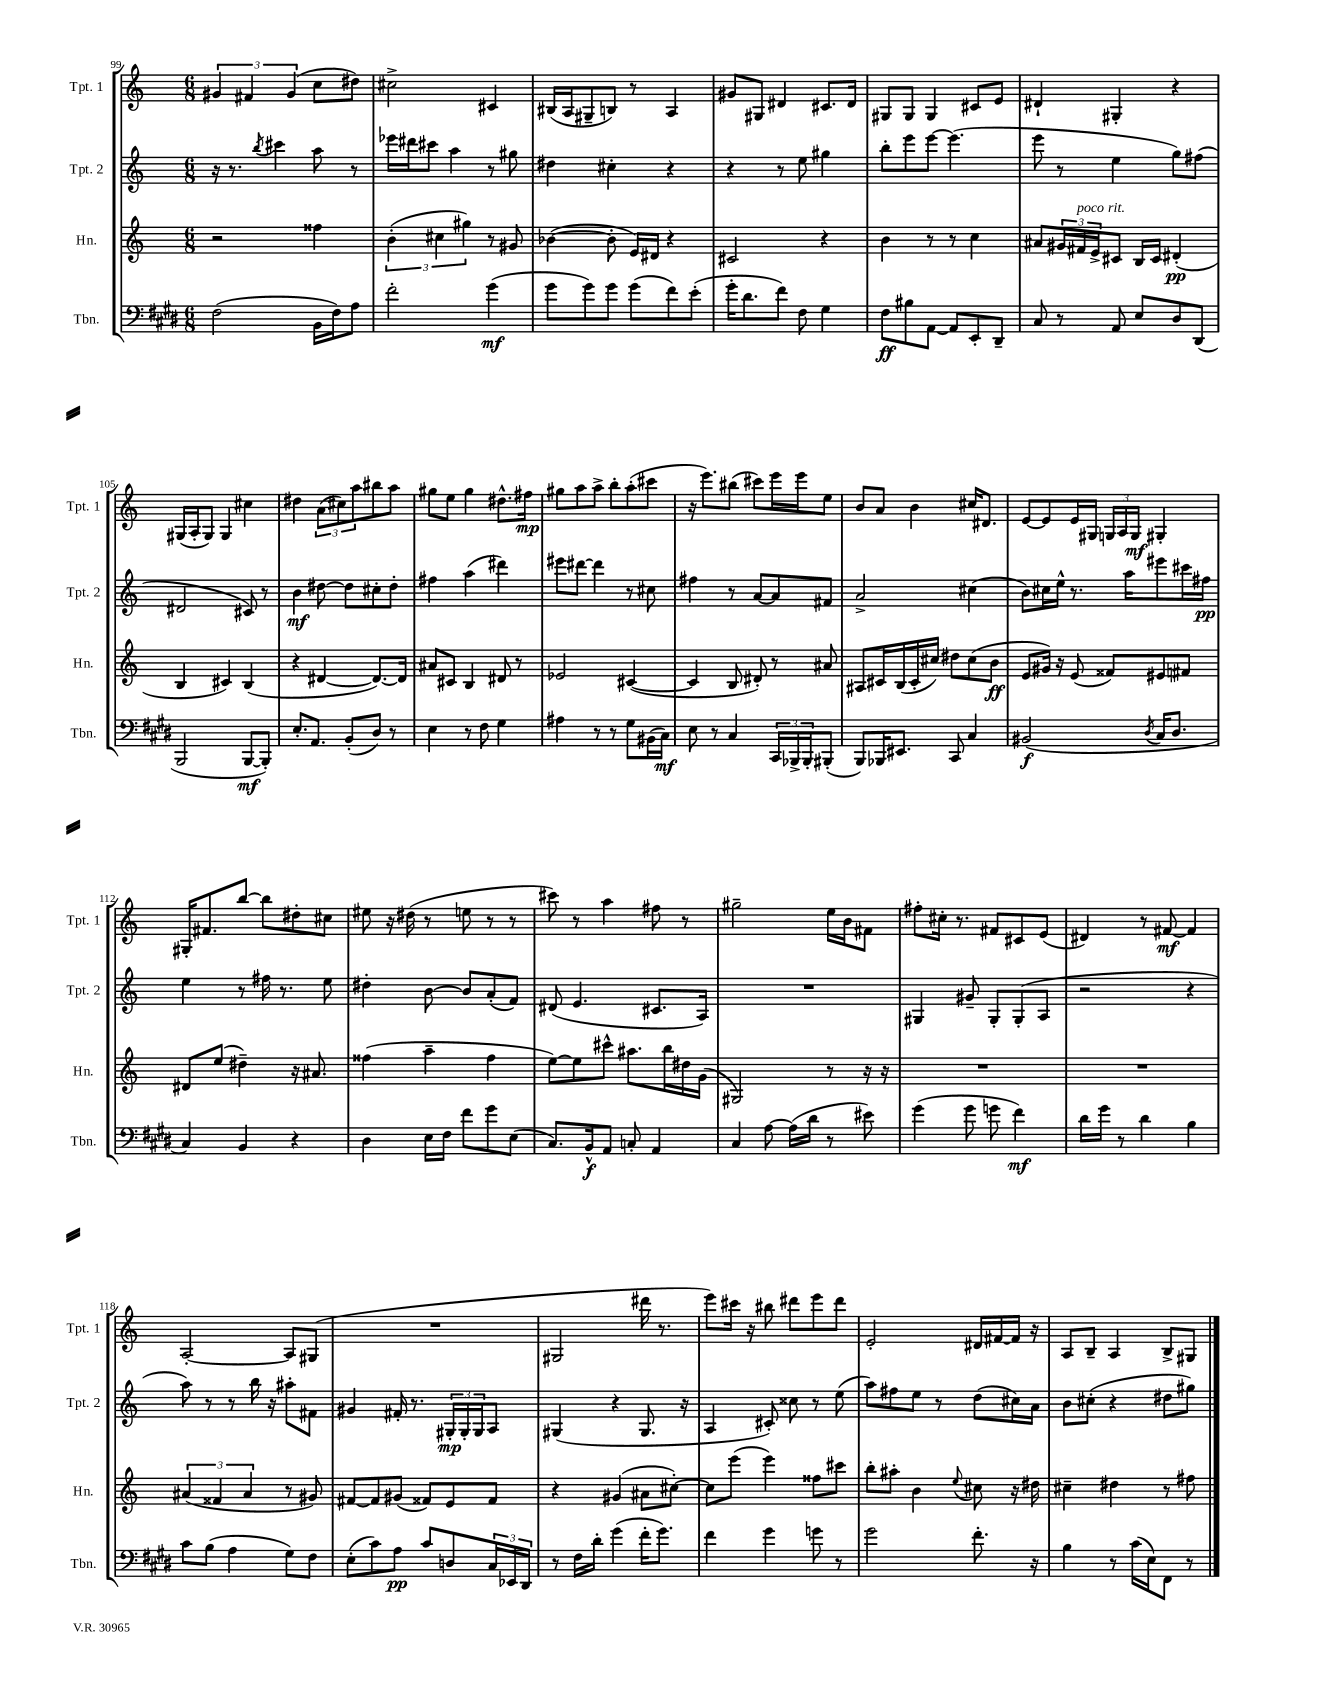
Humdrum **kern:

**kern	**kern	**kern	**kern
*staff4	*staff3	*staff2	*staff1
*clefF4	*clefG2	*clefG2	*clefG2
*k[f#c#g#d#]	*k[]	*k[]	*k[]
*M6/8	*M6/8	*M6/8	*M6/8
(2F#	2r	16r	6g#
.	.	8.r	.
.	.	.	6f#
.	.	8qbb	.
.	.	4ccc#	.
.	.	.	(6g#
16BB	4ff##	8aa	8cc
16F#)	.	.	.
8A	.	8r	8dd#)
=	=	=	=
2f#'	(6b'	16eee-	2cc#^
.	.	16ddd#	.
.	.	8ccc#	.
.	6cc#	.	.
.	.	4aa	.
.	6gg#)	.	.
(4g#	8r	8r	4c#
.	8g#	8gg#	.
=	=	=	=
8g#	([4b-	4dd#	(16B#
.	.	.	16A
8g#)	.	.	8G#~
8g#	8b-']	4cc#'	8B)
(8g#	16e)	.	8r
.	16d#	.	.
8f#)	4r	4r	4A
(8e'	.	.	.
=	=	=	=
16g#'	2c#	4r	8g#
8.d#	.	.	.
.	.	.	8G#
8f#)	.	8r	4d#
8F#	.	8ee	.
4G#	4r	4gg#	8.c#
.	.	.	16d#
=	=	=	=
8F#	4b	8bb'	8G#
8B#	.	8eee	8G#
[8AA	8r	[8eee	4G#
8AA]	8r	(4.eee]	.
8EE'	4cc	.	8c#
8DD#~	.	.	8e
=	=	=	=
8C#	8a#	8eee	4d#`
8r	24g#	8r	.
.	24f#	.	.
.	24e^	.	.
8AA	8c#	4ee	4G#'
8E	16B	.	.
.	16c#	.	.
8D#	(4d#'	8gg)	4r
(8DD#	.	(8ff#	.
=	=	=	=
2BBB	4B	2d#	(16G#
.	.	.	16A'
.	.	.	8G#)
.	4c#)	.	4G#
[8BBB	(4B	8c#)	4cc#
8BBB'])	.	8r	.
=	=	=	=
8.E'	4r	4b	4dd#
8.AA	.	.	.
.	[4d#	[8dd#	(12a
.	.	.	12cc#)
(8BB'	.	8dd#]	.
.	.	.	12aa
8D#)	8.d#_)	8cc#'	8bb#
8r	.	8dd#'	8aa
.	16d#]	.	.
=	=	=	=
4E	8a#	4ff#	8gg#
.	8c#	.	8ee
8r	4B	(4aa	4gg#
8F#	.	.	.
4G#	8d#	4ddd#)	8.dd#^^
.	8r	.	.
.	.	.	16ff#
=	=	=	=
4A#	2e-	8eee#	8gg#
.	.	[8ddd#	8aa
8r	.	4ddd#]	8aa^
8r	.	.	8bb'
8G#	([4c#	8r	(8aa'
(16BB#	.	8cc#	8ccc#
16C#)	.	.	.
=	=	=	=
8E	4c#]	4ff#	16r
.	.	.	8.eee)
8r	.	.	.
4C#	8B	8r	(8bb#
.	8d#')	[8a	8ccc#)
24CC#	8r	8a]	16eee
24BBB-^	.	.	.
.	.	.	16eee
24BBB-'	.	.	.
(8BBB#'	8a#	8f#	8ee
=	=	=	=
8BBB)	8A#	2a^	8b
16BBB-	16c#	.	8a
8.EE#	(16B	.	.
.	16c#'	.	4b
.	16cc#)	.	.
8CC#	8dd#	.	.
4C#	(8cc#	(4cc#	16cc#
.	.	.	8.d#
.	8b	.	.
=	=	=	=
(2BB#	8e	8b)	[8e
.	16g#)	16cc#	8e]
.	16r	16ee^^	.
.	(8e	8.r	16e
.	.	.	16G#
.	8f##)	.	24G
.	.	.	24A
.	.	16aa	.
.	.	.	24G
8qD#	.	.	.
16C#	8e#	8eee#	4G#'
8.D#	.	.	.
.	8f#	16ccc#	.
.	.	16ff#	.
=	=	=	=
4C#)	8d#	4ee	16G#'
.	.	.	8.f#
.	(8ee	.	.
4BB	4dd#~)	8r	[8bb
.	.	16ff#	8bb]
.	.	8.r	.
4r	16r	.	8dd#'
.	8.a#	.	.
.	.	8ee	8cc#
=	=	=	=
4D#	(4ff##	4dd#'	8ee#
.	.	.	16r
.	.	.	(16dd#
16E	4aa~	[8b	8r
16F#	.	.	.
8f#	.	8b]	8ee
8g#	4ff##	(8a'	8r
(8E	.	8f)	8r
=	=	=	=
8.C#)	[8ee)	(8d#	8ccc#)
.	8ee]	4.e	8r
16BB^^	.	.	.
8AA	8ccc#^^	.	4aa
8C'	8.aa#	.	.
4AA	.	8.c#	8ff#
.	16bb	.	.
.	16dd#	.	8r
.	(16g	16A)	.
=	=	=	=
4C#	2G#)	2.r	2gg#~
[8A	.	.	.
(16A]	.	.	.
16d#	.	.	.
8r	8r	.	16ee
.	.	.	16b
8e#)	16r	.	8f#
.	16r	.	.
=	=	=	=
(4g#	2.r	4G#	8ff#'
.	.	.	16cc#'
.	.	.	8.r
8g#	.	8g#~	.
8g	.	8G#'	8f#
4f#)	.	(8G#'	8c#
.	.	8A	(8e
=	=	=	=
16d#	2.r	2r	4d#)
16g#	.	.	.
8r	.	.	.
4d#	.	.	8r
.	.	.	[8f#
4B	.	4r	4f#]
=	=	=	=
8c#	(6a#	8aa)	[2A'
(8B	.	8r	.
.	6f##	.	.
4A	.	8r	.
.	6a#	.	.
.	.	16bb	.
.	.	16r	.
8G#)	8r	8aa#'	8A]
8F#	8g#)	8f#	(8G#
=	=	=	=
(8E'	[8f#	4g#	2.r
8c#)	8f#]	.	.
8A	(8g#	16f#'	.
.	.	8.r	.
8c#	8f##)	.	.
8D	8e	24G#'	.
.	.	24G#'	.
.	.	24G#	.
24C#	8f##	8A	.
24EE-	.	.	.
24DD#	.	.	.
=	=	=	=
8r	4r	(4G#	2G#
16F#	.	.	.
16d#'	.	.	.
(4g#	(4g#	4r	.
16f#'	8a#	8.G#	16ddd#
8.g#)	.	.	8.r
.	[8cc#')	.	.
.	.	16r	.
=	=	=	=
4f#	8cc#]	4A	8eee)
.	(8eee	.	16ccc#
.	.	.	16r
4g#	4eee)	8c#')	8bb#
.	.	8cc##	8ddd#
8g	8ff##	8r	8eee
8r	8ccc#	(8ee	8ddd#
=	=	=	=
2g#	8bb'	8aa)	2e'
.	8aa#'	8ff#	.
.	4b	8ee	.
.	.	8r	.
.	8qqee	.	.
8.f#'	8cc#	(8dd	16d#
.	.	.	[16f#
.	16r	16cc#)	16f#]
16r	16dd#	16a	16r
=	=	=	=
4B	4cc#~	8b	8A
.	.	(8cc#'	8B~
8r	4dd#	4r	4A
(16c#	.	.	.
16E)	.	.	.
8FF#	8r	8dd#	8B^
8r	8ff#	8gg#)	8G#
==	==	==	==
*-	*-	*-	*-
